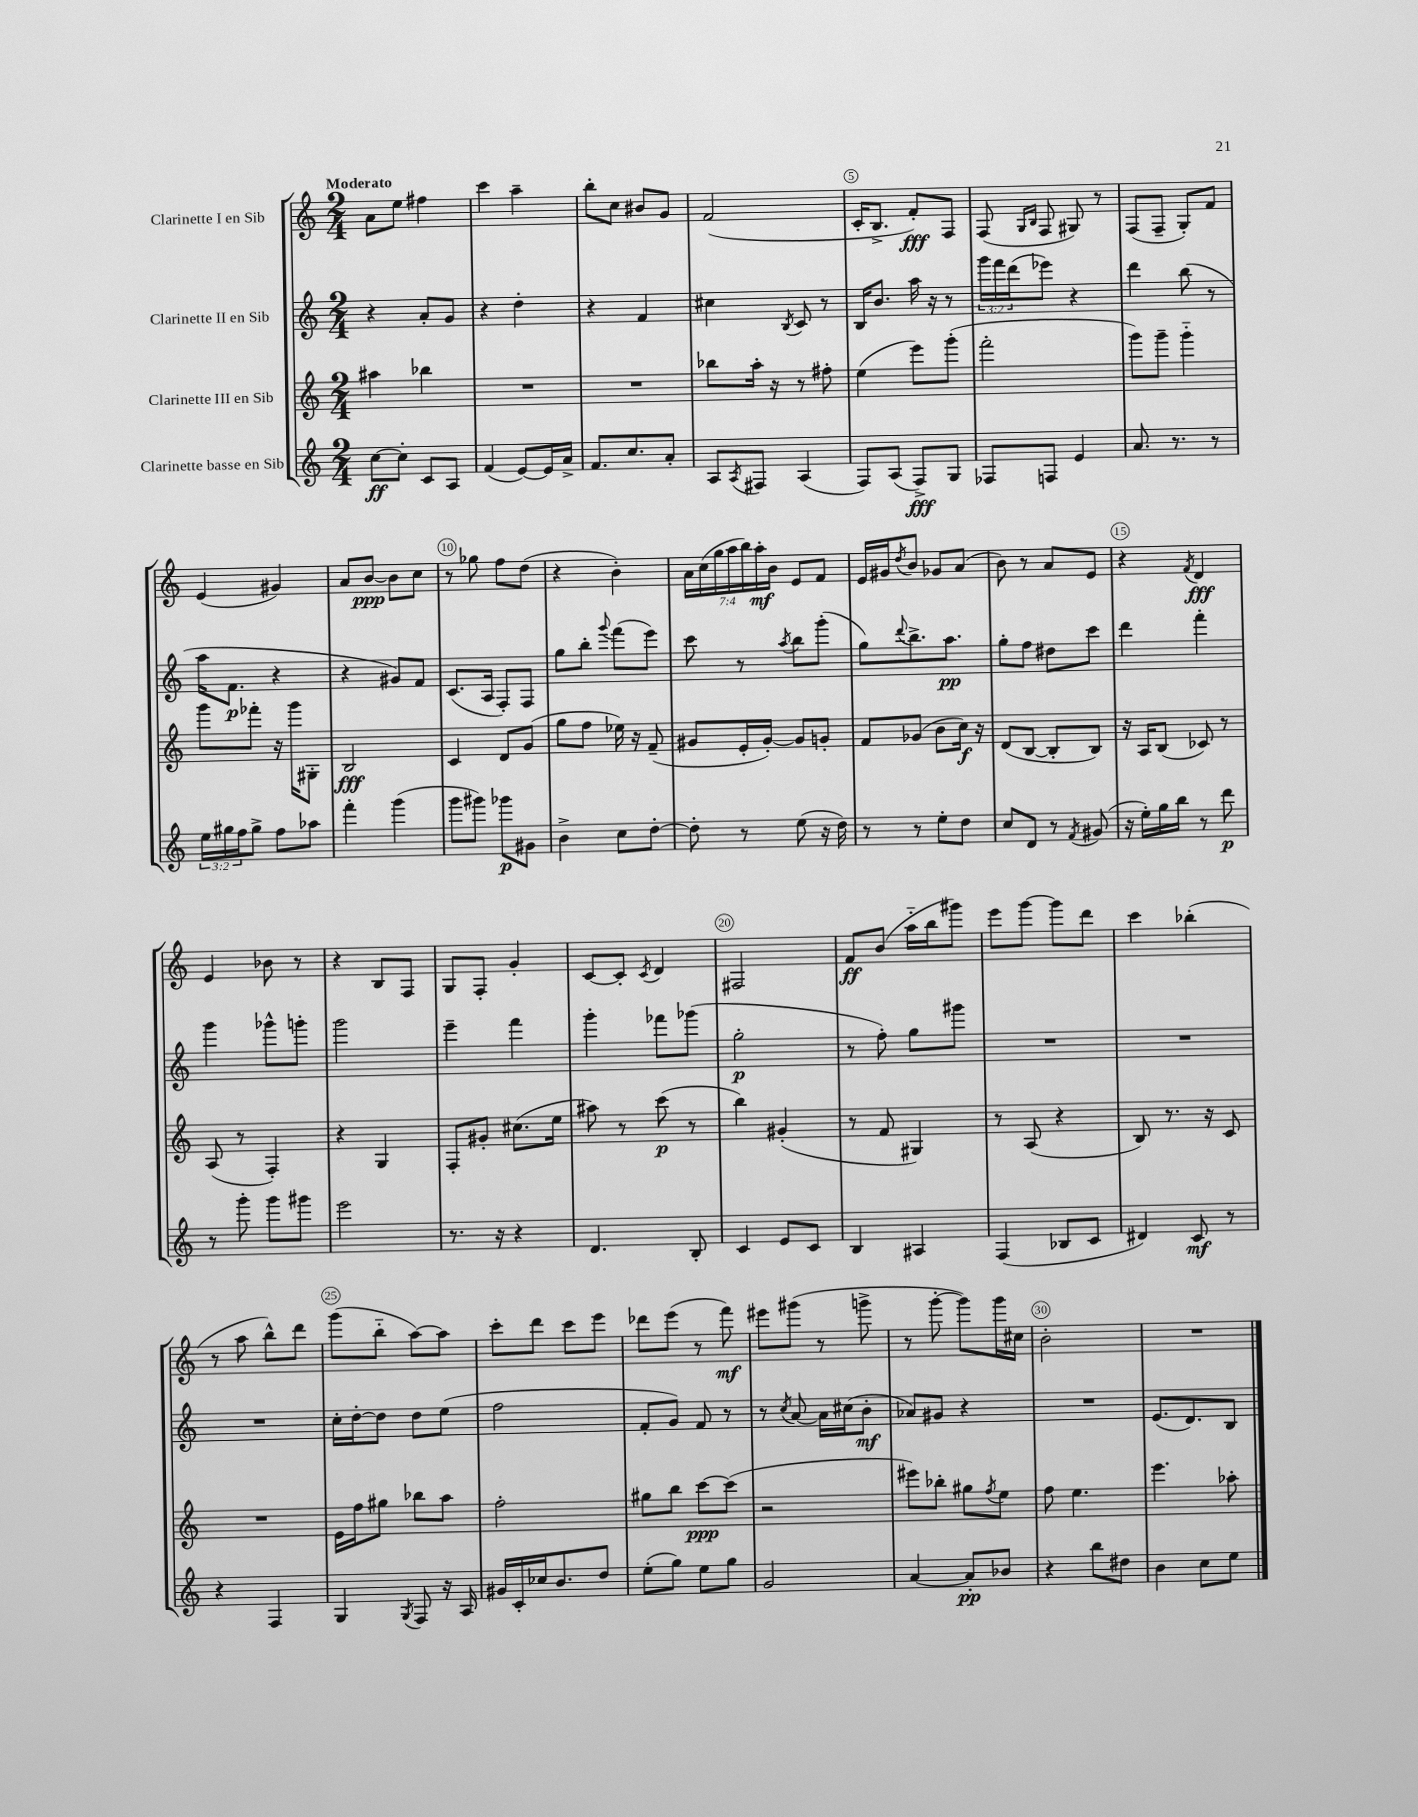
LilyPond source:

<<
\new StaffGroup <<
\new Staff = "s0" \with { instrumentName = "Clarinette I en Sib" } {
    \clef treble \key c \major \numericTimeSignature \time 2/4 \override Staff.TupletNumber.text = #tuplet-number::calc-fraction-text \tempo "Moderato"
    a'8 e''8 fis''4 |
    c'''4 a''4-- |
    b''8-. c''8 bis'8 g'8 |
    f'2( |
    c'16-. b8.-> f'8-.\fff) f8 |
    f8( \grace { g16 b16 } f8 gis8) r8 |
    f8( f8-- g8-.) f'8 |
    e'4( gis'4) |
    a'8 b'8~\ppp b'8 c''8 |
    r8 ges''8 f''8 d''8( |
    r4 b'4-.) |
    \tuplet 7/4 { a'16 c''16( g''16 a''16 b''16) a''16-.\mf b'16 } e'8 f'8 |
    e'16 gis'16 \acciaccatura { d''8 } b'8 ges'8 a'8( |
    b'8) r8 a'8 e'8 |
    r4 \acciaccatura { f'8 } d'4\fff |
    e'4 bes'8 r8 |
    r4 b8 f8 |
    g8 f8-. g'4-. |
    c'8~ c'8-. \acciaccatura { c'8 } d'4 |
    fis2 |
    f'8\ff b'8( a''16-_ b''16 gis'''8) |
    e'''8 g'''8~ g'''8 d'''8 |
    c'''4 bes''4-.( |
    r8 a''8 b''8-^) d'''8 |
    g'''8( b''8-_ a''8~) a''8 |
    c'''8-. d'''8 c'''8 e'''8 |
    des'''8 e'''8( r8 f'''8\mf) |
    eis'''8 gis'''8( r8 g'''8-> |
    r8 g'''8~-. g'''8) g'''16 cis''16 |
    b'2-. |
    R2 \bar "|." |
}
\new Staff = "s1" \with { instrumentName = "Clarinette II en Sib" } {
    \clef treble \key c \major \numericTimeSignature \time 2/4 \override Staff.TupletNumber.text = #tuplet-number::calc-fraction-text
    r4 a'8-. g'8 |
    r4 d''4-. |
    r4 f'4 |
    cis''4 \acciaccatura { b8 } c'8 r8 |
    b16 b'8. a''16 r16 r8 |
    \tuplet 3/2 { g'''16 f'''16 d'''16( } ees'''8) r4 |
    d'''4 b''8( r8 |
    a''16 f'8.\p r4 |
    r4 gis'8) f'8 |
    c'8.( a16 f8-.) f8 |
    g''8 b''8-. \appoggiatura { g'''8 } f'''8( e'''8) |
    c'''8 r8 \acciaccatura { a''8 } b''8 g'''8-.( |
    g''8) \appoggiatura { d'''8 } b''8.-> a''8.\pp |
    g''8-. f''8 dis''8 c'''8 |
    d'''4 f'''4-. |
    g'''4 ges'''8-^ g'''8-. |
    g'''2 |
    e'''4-- f'''4 |
    g'''4-. fes'''8 ges'''8( |
    g''2-.\p |
    r8 f''8-.) g''8 gis'''8 |
    R2 |
    R2 |
    R2 |
    c''16-. d''16~-. d''8 d''8 e''8( |
    f''2 |
    f'8-. g'8) f'8 r8 |
    r8 \acciaccatura { c''8 } a'8~ a'16 cis''16( b'8-.\mf |
    aes'8) gis'8 r4 |
    R2 |
    e'8.( d'8.) b8 \bar "|." |
}
\new Staff = "s2" \with { instrumentName = "Clarinette III en Sib" } {
    \clef treble \key c \major \numericTimeSignature \time 2/4
    ais''4 bes''4 |
    R2 |
    R2 |
    bes''8 a''16-. r16 r8 fis''8-. |
    e''4( e'''8) g'''8-.( |
    f'''2-. |
    g'''8) g'''8-- g'''4-_ |
    g'''8 fes'''8-. r16 g'''16 gis8-. |
    b2\fff |
    c'4 d'8 g'8( |
    g''8 f''8 ees''16) r16 f'8--( |
    gis'8 e'16-. gis'16~-.) gis'8 g'8-. |
    f'8 ges'8( b'8 c''16\f) r16 |
    d'8( b8~ b8-. b8) |
    r16 a16 b8( ces'8) r8 |
    a8( r8 f4-.) |
    r4 g4 |
    f8-. gis'8-. cis''8.( e''16 |
    ais''8) r8 c'''8\p( r8 |
    b''4) gis'4-.( |
    r8 f'8 gis4) |
    r8 a8( r4 |
    b8) r8. r16 c'8 |
    R2 |
    e'16 f''16 gis''8 bes''8 a''8 |
    f''2-. |
    gis''8 b''8 c'''8~\ppp c'''8( |
    r2 |
    eis'''8) bes''8-. gis''8 \acciaccatura { f''8 } e''8 |
    f''8 e''4. |
    e'''4. aes''8-. \bar "|." |
}
\new Staff = "s3" \with { instrumentName = "Clarinette basse en Sib" } {
    \clef treble \key c \major \numericTimeSignature \time 2/4 \override Staff.TupletNumber.text = #tuplet-number::calc-fraction-text
    c''8~\ff c''8-. c'8 a8 |
    f'4( e'8~) e'16 a'16-> |
    f'8. c''8. a'8-. |
    a8 \acciaccatura { a8 } fis8 a4( |
    f8) a8( f8->\fff) g8 |
    fes8 f8 e'4 |
    a'8. r8. r8 |
    \tuplet 3/2 { e''16 gis''16 f''16 } gis''8-> f''8 aes''8 |
    f'''4-. g'''4( |
    g'''8 gis'''8) ges'''8\p gis'8 |
    b'4-> c''8 d''8~-. |
    d''8-. r8 e''8( r16 d''16) |
    r8 r8 e''8-. d''8 |
    c''8 d'8 r8 \acciaccatura { f'8 } gis'8( |
    r16 e''16-.) g''16 b''16 r8 d'''8\p |
    r8 g'''8-. g'''8 gis'''8 |
    e'''2 |
    r8. r16 r4 |
    d'4. b8-. |
    c'4 e'8 c'8 |
    b4 ais4 |
    f4( bes8 c'8 |
    dis'4) c'8\mf r8 |
    r4 f4 |
    g4 \acciaccatura { g8 } f8 r16 a16 |
    gis'16 c'16-. ces''16 b'8. d''8 |
    e''8-.( g''8) e''8 g''8 |
    g'2 |
    a'4~ a'8-.\pp bes'8 |
    r4 b''8 dis''8 |
    b'4 c''8 e''8 \bar "|." |
}
>>
>>
\layout { \context { \Score \override BarNumber.break-visibility = ##(#f #t #t) barNumberVisibility = #(every-nth-bar-number-visible 5) \override BarNumber.stencil = #(make-stencil-circler 0.1 0.3 ly:text-interface::print) } }
